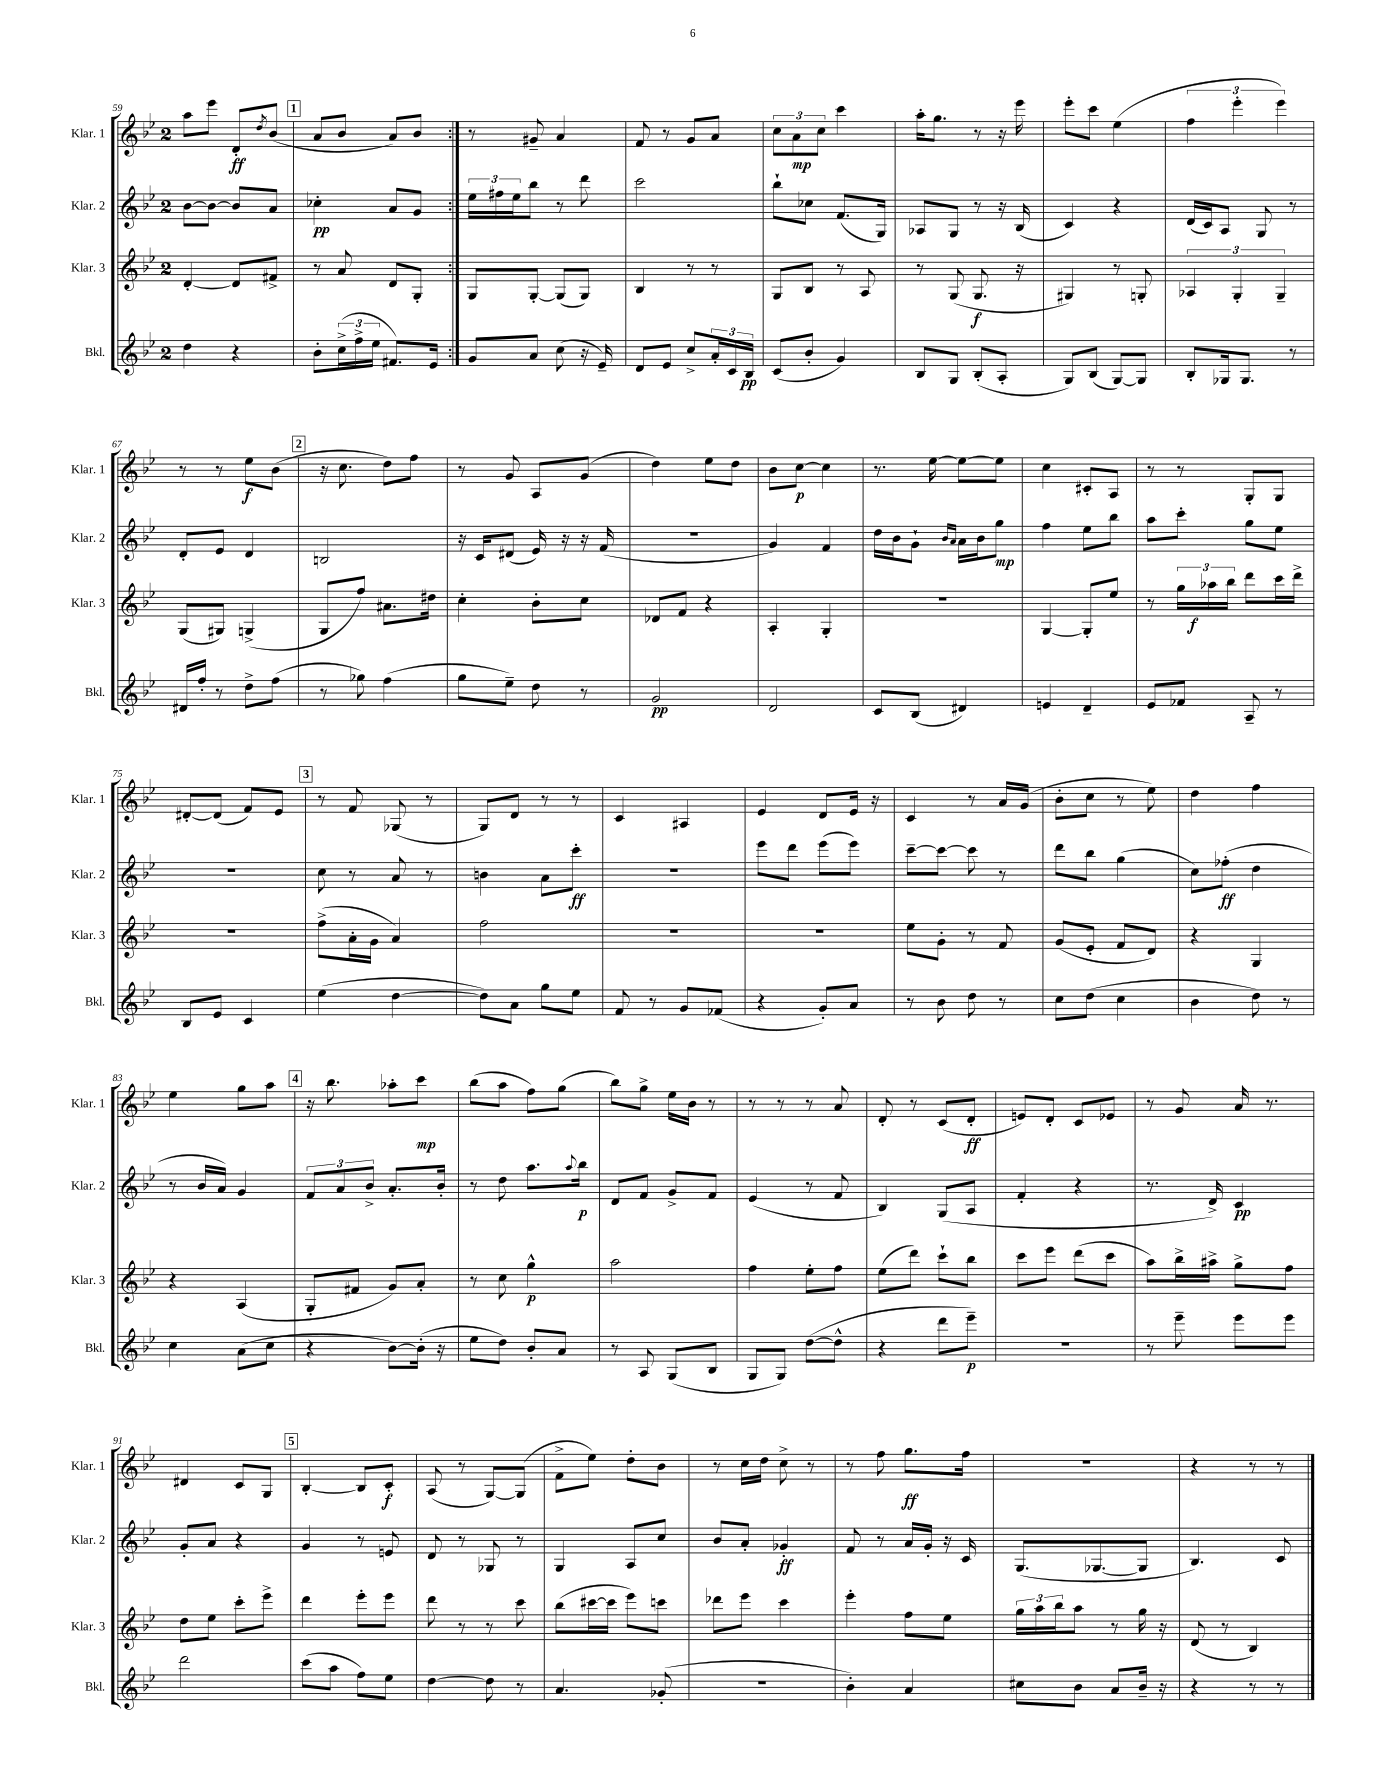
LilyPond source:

<<
\new StaffGroup <<
\new Staff = "s0" \with { instrumentName = "Klar. 1" shortInstrumentName = "Klar. 1" } {
    \clef treble \key bes \major \once \override Staff.TimeSignature.style = #'single-digit \time 2/4
    \repeat volta 2 { a''8 ees'''8 d'8-.\ff \acciaccatura { d''8 } bes'8( |
    \mark \markup { \box "1" } a'8 bes'8 a'8) bes'8 | }
    r8 gis'8-- a'4 |
    f'8 r8 g'8 a'8 |
    \tuplet 3/2 { c''8 a'8\mp c''8 } c'''4 |
    a''16-. g''8. r8 r16 ees'''16 |
    ees'''8-. c'''8 ees''4( |
    \tuplet 3/2 { f''4 ees'''4-. ees'''4) } |
    r8 r8 ees''8\f bes'8( |
    \mark \markup { \box "2" } r16 c''8. d''8) f''8 |
    r8 g'8 a8 g'8( |
    d''4) ees''8 d''8 |
    bes'8 c''8~\p c''4 |
    r8. ees''16~ ees''8~ ees''8 |
    c''4 cis'8-. a8 |
    r8 r8 g8-. g8 |
    dis'8~-. dis'8( f'8) ees'8 |
    \mark \markup { \box "3" } r8 f'8 ges8( r8 |
    g8) d'8 r8 r8 |
    c'4 ais4 |
    ees'4 d'8 ees'16 r16 |
    c'4 r8 a'16 g'16( |
    bes'8-. c''8 r8 ees''8) |
    d''4 f''4 |
    ees''4 g''8 a''8 |
    \mark \markup { \box "4" } r16 bes''8. aes''8-. c'''8\mp |
    bes''8( a''8 f''8) g''8( |
    bes''8) g''8-> ees''16 bes'16 r8 |
    r8 r8 r8 a'8 |
    d'8-. r8 c'8( d'8-.\ff |
    e'8) d'8-. c'8 ees'8 |
    r8 g'8 a'16 r8. |
    dis'4 c'8 g8 |
    \mark \markup { \box "5" } bes4~-. bes8 c'8-.\f |
    a8( r8 g8~) g8( |
    f'8-> ees''8) d''8-. bes'8 |
    r8 c''16 d''16 c''8-> r8 |
    r8 f''8 g''8.\ff f''16 |
    R2 |
    r4 r8 r8 \bar "|." |
}
\new Staff = "s1" \with { instrumentName = "Klar. 2" shortInstrumentName = "Klar. 2" } {
    \clef treble \key bes \major \once \override Staff.TimeSignature.style = #'single-digit \time 2/4
    \repeat volta 2 { bes'8~ bes'8~ bes'8 a'8 |
    \mark \markup { \box "1" } ces''4-.\pp a'8 g'8 | }
    \tuplet 3/2 { ees''16 fis''16 ees''16 } bes''8 r8 d'''8 |
    c'''2 |
    bes''8-! ces''8 f'8.( g16) |
    aes8 g8 r8 r16 bes16( |
    c'4) r4 |
    d'16( c'16) a8 g8 r8 |
    d'8-. ees'8 d'4 |
    \mark \markup { \box "2" } b2 |
    r16 c'16 dis'8( ees'16) r16 r16 f'16( |
    R2 |
    g'4) f'4 |
    d''16 bes'16 g'8-! \grace { bes'16 a'16 } a'16 bes'16 g''8\mp |
    f''4 ees''8 bes''8 |
    a''8 c'''8-. g''8 ees''8 |
    R2 |
    \mark \markup { \box "3" } c''8 r8 a'8 r8 |
    b'4 a'8 c'''8-.\ff |
    R2 |
    ees'''8 d'''8 ees'''8( ees'''8) |
    c'''8~-- c'''8~ c'''8 r8 |
    d'''8 bes''8 g''4( |
    c''8) fes''8-.\ff( d''4 |
    r8 bes'16 a'16) g'4 |
    \mark \markup { \box "4" } \tuplet 3/2 { f'8 a'8 bes'8-> } a'8.-. bes'16-. |
    r8 d''8 a''8. \appoggiatura { a''8 } bes''16\p |
    d'8 f'8 g'8-> f'8 |
    ees'4( r8 f'8 |
    bes4) g8( a8 |
    f'4-. r4 |
    r8. d'16->) c'4\pp |
    g'8-. a'8 r4 |
    \mark \markup { \box "5" } g'4 r8 e'8 |
    d'8 r8 ges8 r8 |
    g4 a8 c''8 |
    bes'8 a'8-. ges'4-.\ff |
    f'8 r8 a'16 g'16-. r16 c'16 |
    g8.( ges8.~ ges8 |
    bes4.) c'8 \bar "|." |
}
\new Staff = "s2" \with { instrumentName = "Klar. 3" shortInstrumentName = "Klar. 3" } {
    \clef treble \key bes \major \once \override Staff.TimeSignature.style = #'single-digit \time 2/4
    \repeat volta 2 { d'4~-. d'8 fis'8-> |
    \mark \markup { \box "1" } r8 a'8 d'8 g8-. | }
    g8 g8~-. g8( g8) |
    bes4 r8 r8 |
    g8 bes8 r8 a8 |
    r8 g8( g8.\f r16 |
    gis4) r8 g8-. |
    \tuplet 3/2 { aes4 g4-. g4-- } |
    g8( gis8) g4->( |
    \mark \markup { \box "2" } g8 f''8) ais'8. dis''16 |
    c''4-. bes'8-. c''8 |
    des'8 f'8 r4 |
    a4-. g4-. |
    R2 |
    g4~ g8-. ees''8 |
    r8 \tuplet 3/2 { g''16 aes''16\f bes''16 } d'''8 c'''16 d'''16-> |
    R2 |
    \mark \markup { \box "3" } f''8->( a'16-. g'16 a'4) |
    f''2 |
    R2 |
    R2 |
    ees''8 g'8-. r8 f'8 |
    g'8( ees'8-. f'8 d'8) |
    r4 g4 |
    r4 a4( |
    \mark \markup { \box "4" } g8-. fis'8 g'8) a'8-. |
    r8 c''8 g''4-^\p |
    a''2 |
    f''4 ees''8-. f''8 |
    ees''8( d'''8) c'''8-! bes''8 |
    c'''8 ees'''8 d'''8( c'''8 |
    a''8) bes''16-> ais''16-> g''8-> f''8 |
    d''8 ees''8 c'''8-. ees'''8-> |
    \mark \markup { \box "5" } d'''4 ees'''8-. ees'''8 |
    d'''8 r8 r8 c'''8 |
    bes''8( cis'''16~ cis'''16 ees'''8) c'''8 |
    des'''8 ees'''8 c'''4 |
    ees'''4-. f''8 ees''8 |
    \tuplet 3/2 { g''16 a''16 bes''16 } a''8 r8 g''16 r16 |
    d'8( r8 bes4) \bar "|." |
}
\new Staff = "s3" \with { instrumentName = "Bkl." shortInstrumentName = "Bkl." } {
    \clef treble \key bes \major \once \override Staff.TimeSignature.style = #'single-digit \time 2/4
    \repeat volta 2 { d''4 r4 |
    \mark \markup { \box "1" } bes'8-. \tuplet 3/2 { c''16->( f''16-> ees''16 } fis'8.) ees'16 | }
    g'8 a'8 c''8( r16 ees'16--) |
    d'8 ees'8 c''8-> \tuplet 3/2 { a'16-. c'16 bes16\pp } |
    c'8( bes'8-. g'4) |
    bes8 g8 bes8-.( a8-. |
    g8) bes8( g8~) g8 |
    bes8-. ges16 ges8. r8 |
    dis'16 f''16-. r8 d''8-> f''8( |
    \mark \markup { \box "2" } r8 ges''8) f''4( |
    g''8 ees''8--) d''8 r8 |
    g'2\pp |
    d'2 |
    c'8 bes8( dis'4) |
    e'4 d'4-- |
    ees'8 fes'8 a8-- r8 |
    bes8 ees'8 c'4 |
    \mark \markup { \box "3" } ees''4( d''4~ |
    d''8) a'8 g''8 ees''8 |
    f'8 r8 g'8 fes'8( |
    r4 g'8-.) a'8 |
    r8 bes'8 d''8 r8 |
    c''8 d''8( c''4 |
    bes'4 d''8) r8 |
    c''4 a'8( c''8 |
    \mark \markup { \box "4" } r4 bes'8~) bes'16-.( r16 |
    ees''8 d''8) bes'8-. a'8 |
    r8 a8 g8( bes8 |
    g8 g8) d''8~( d''8-^ |
    r4 d'''8 ees'''8--\p) |
    r2 |
    r8 ees'''8-- ees'''8 ees'''8 |
    d'''2 |
    \mark \markup { \box "5" } c'''8( a''8 f''8) ees''8 |
    d''4~ d''8 r8 |
    a'4. ges'8-.( |
    r2 |
    bes'4-.) a'4 |
    cis''8 bes'8 a'8 bes'16-- r16 |
    r4 r8 r8 \bar "|." |
}
>>
>>
\layout { \context { \Score currentBarNumber = #59 } }
